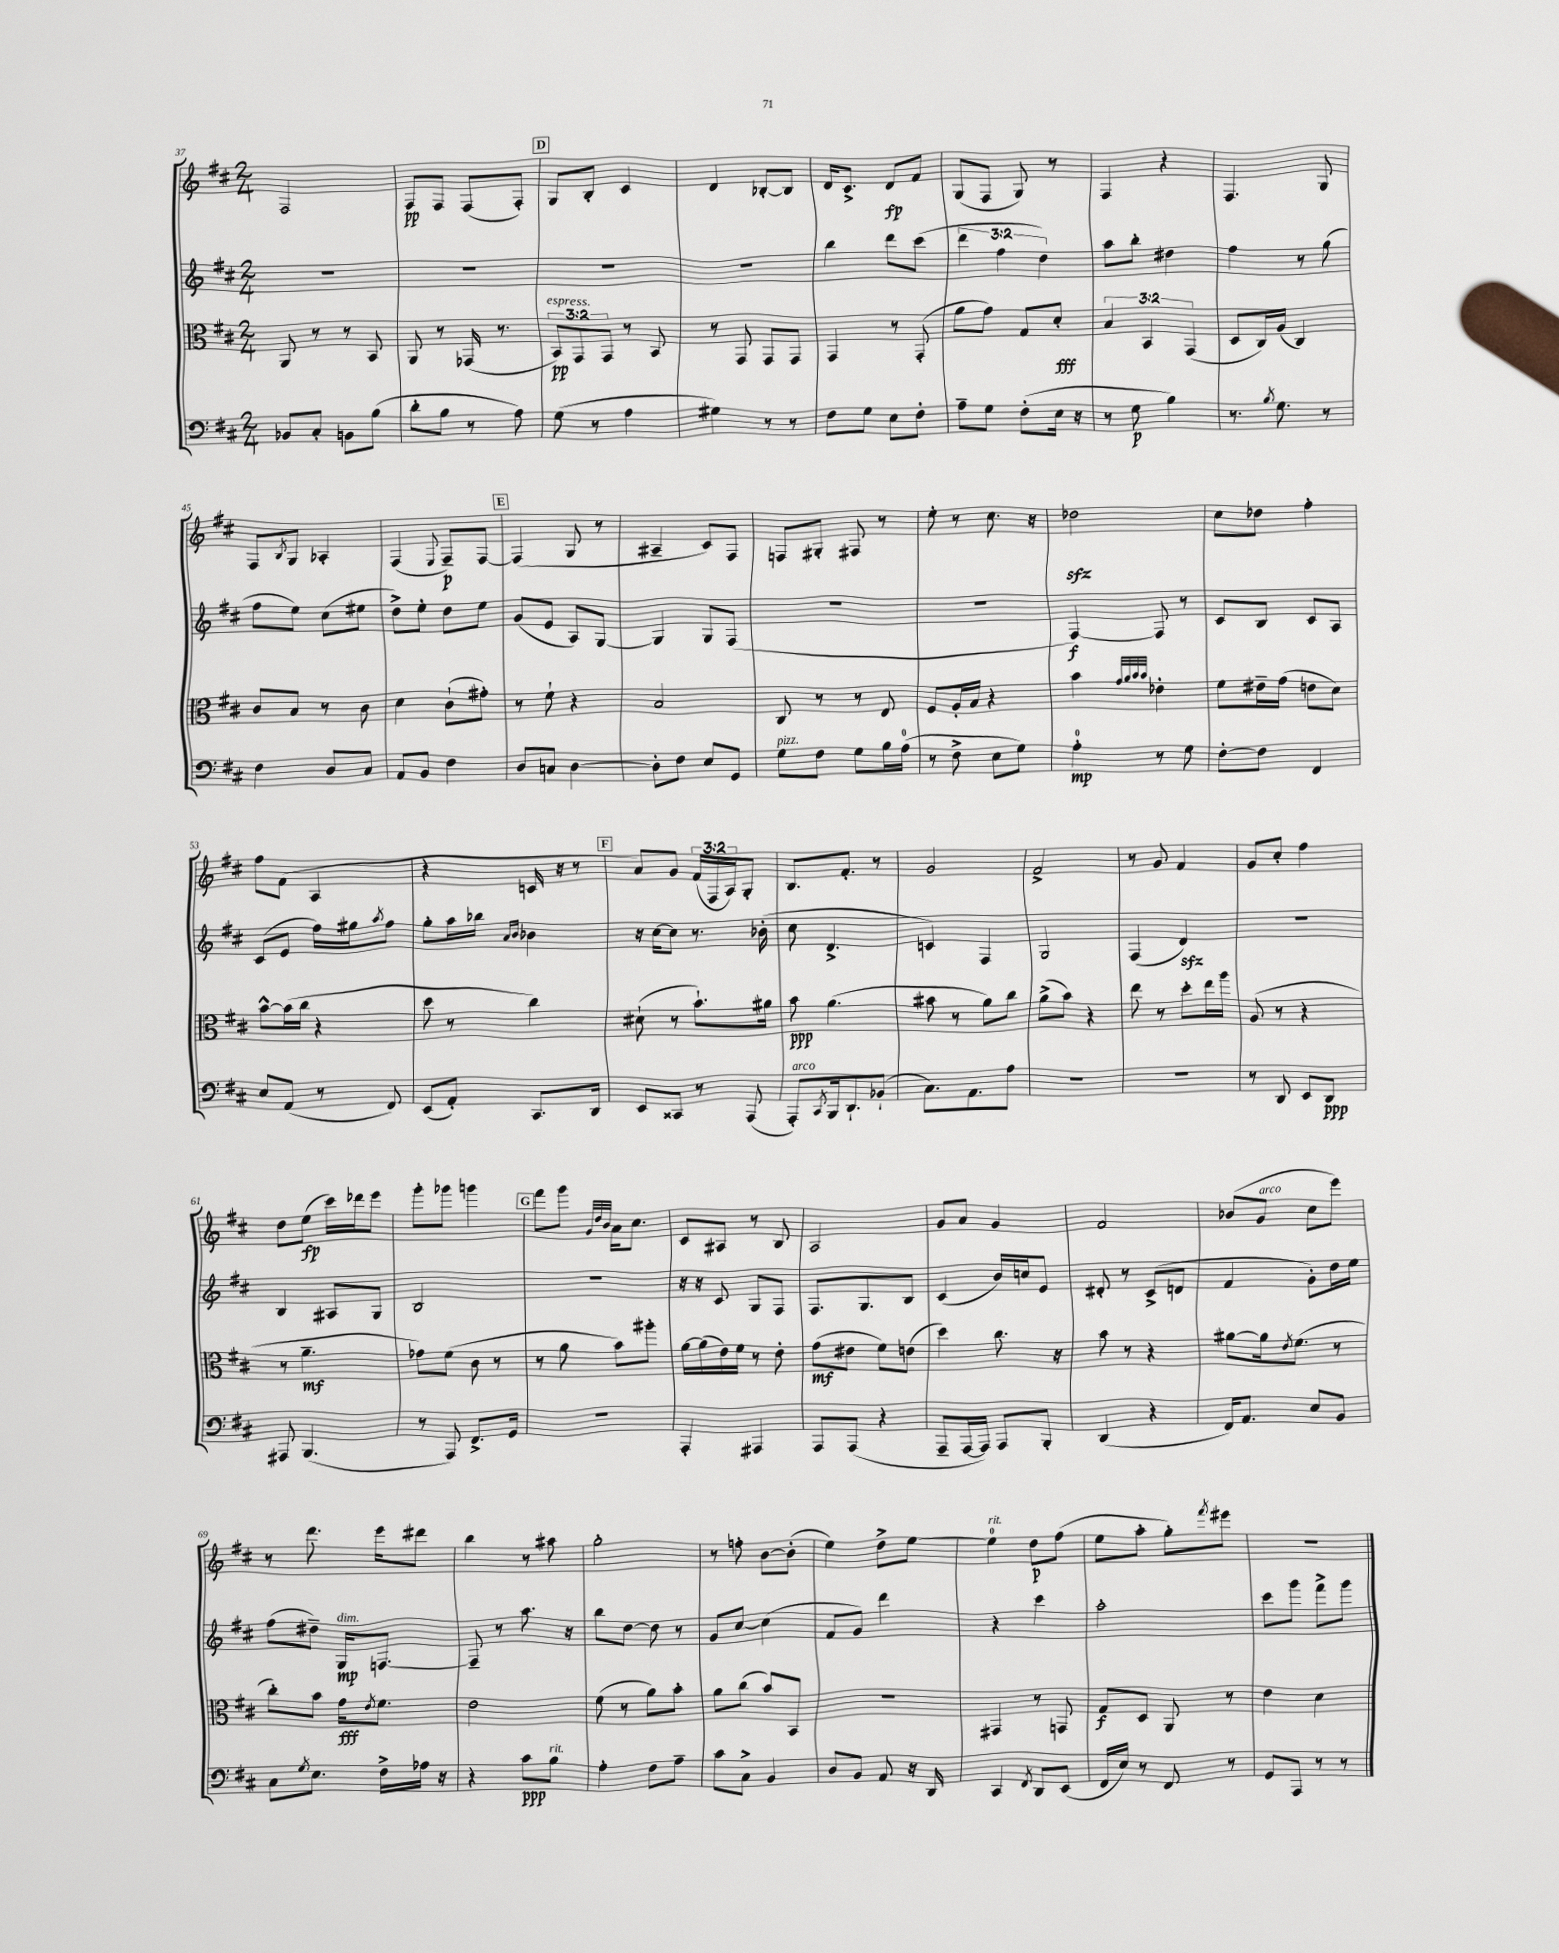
<<
\new StaffGroup <<
\new Staff = "s0" {
    \clef treble \key d \major \numericTimeSignature \time 2/4 \override Staff.TupletNumber.text = #tuplet-number::calc-fraction-text
    fis2 |
    fis8\pp fis8 fis8( fis8-.) |
    \mark \markup { \box "D" } g8 b8-. cis'4 |
    d'4 bes8~-. bes8 |
    d'16 cis'8.-> d'8\fp fis'8 |
    g8( fis8 g8) r8 |
    fis4 r4 |
    fis4. g8 |
    fis8 \acciaccatura { b8 } g8 aes4-. |
    fis4( \appoggiatura { e8 } fis8--\p) fis8~ |
    \mark \markup { \box "E" } fis4( g8 r8 |
    ais4-- cis'8) fis8 |
    f8 gis8-. fis8 r8 |
    e''8-. r8 cis''8. r16 |
    des''2\sfz |
    cis''8 des''8 fis''4-. |
    fis''8 fis'8( a4 |
    r4 c'16 r16 r8 |
    \mark \markup { \box "F" } a'8) g'8 \tuplet 3/2 { fis'16( fis16 a16) } g8-. |
    b8. fis'8.-. r8 |
    g'2 |
    fis'2-> |
    r8 g'8 fis'4 |
    g'8 cis''8-. fis''4 |
    d''8 e''8\fp( cis'''16) des'''16 e'''8 |
    g'''8-. ges'''8 g'''4 |
    \mark \markup { \box "G" } fis'''8 g'''8 \grace { g'32 d''32 b'32 } a'16 cis''8. |
    cis'8 ais8 r8 b8 |
    a2 |
    g'8 a'8 g'4 |
    fis'2 |
    bes'8( g'8^\markup { \italic "arco" } cis''8 e'''8) |
    r8 d'''8. e'''16 dis'''8 |
    b''4 r8 ais''8 |
    g''2-. |
    r8 f''8-. b'8~ b'8-.( |
    e''4) d''8-> e''8~ |
    e''4-0^\markup { \italic "rit." } d''8\p fis''8( |
    e''8 a''8-. g''8-.) \acciaccatura { fis'''8 } eis'''8 |
    r2 \bar "|." |
}
\new Staff = "s1" {
    \clef treble \key d \major \numericTimeSignature \time 2/4 \override Staff.TupletNumber.text = #tuplet-number::calc-fraction-text
    R2 |
    R2 |
    \mark \markup { \box "D" } R2 |
    R2 |
    b''4 d'''8 cis'''8( |
    \tuplet 3/2 { d'''4 fis''4 d''4) } |
    a''8 b''8-. dis''4 |
    fis''4 r8 g''8( |
    fis''8 e''8) cis''8( eis''8 |
    d''8->) e''8-. d''8 e''8 |
    \mark \markup { \box "E" } g'8( e'8 a8) g8~ |
    g4 g8 fis8( |
    R2 |
    R2 |
    fis4~\f) fis8 r8 |
    cis'8 b8 cis'8 a8 |
    cis'8( e'8 fis''16) gis''16 \acciaccatura { a''8 } fis''8 |
    g''8-. a''16 bes''16 \grace { a'16 b'16 } bes'4 |
    \mark \markup { \box "F" } r16 cis''16~ cis''8 r8. bes'16-.( |
    cis''8 d'4.-> |
    c'4) fis4 |
    g2 |
    fis4( d'4\sfz) |
    r2 |
    b4 ais8 g8 |
    b2 |
    \mark \markup { \box "G" } R2 |
    r16 r16 cis'8 g8 fis8 |
    fis8. g8. b8 |
    cis'4( b'16) c''16 e'8 |
    dis'8-. r8 cis'8->( d'8 |
    fis'4 g'8-.) d''16 e''16 |
    fis''8( dis''8--) g16\mp^\markup { \italic "dim." } f8.~ |
    f8-- r8 a''8. r16 |
    b''8 d''8~ d''8 r8 |
    g'8 cis''8~ cis''4( |
    fis'8 g'8) d'''4 |
    r4 cis'''4 |
    a''2-. |
    cis'''8 g'''8 fis'''8-> g'''8 \bar "|." |
}
\new Staff = "s2" {
    \clef alto \key d \major \numericTimeSignature \time 2/4 \override Staff.TupletNumber.text = #tuplet-number::calc-fraction-text
    a,8 r8 r8 b,8 |
    a,8 r8 ges,16( r8. |
    \mark \markup { \box "D" } \tuplet 3/2 { b,8\pp^\markup { \italic "espress." }) g,8 g,8 } r8 b,8 |
    r8 g,8 g,8 g,8 |
    g,4 r8 g,8-.( |
    a'8 g'8) g8 d'8-.\fff |
    \tuplet 3/2 { b4 b,4 g,4( } |
    d8 cis16) a16( cis4) |
    cis'8 b8 r8 cis'8 |
    d'4 cis'8-!( gis'8-.) |
    \mark \markup { \box "E" } r8 fis'8-! r4 |
    b2 |
    cis8 r8 r8 e8 |
    fis8 a16-. b16 r4 |
    b'4 \grace { g'32 a'32 b'32 b'32 } ees'4-. |
    fis'8 eis'16-- g'16( e'8 d'8) |
    b'8~-^ b'16( cis''16 r4 |
    d''8 r8 cis''4) |
    \mark \markup { \box "F" } dis'8-!( r8 b'8.-!) ais'16 |
    b'8\ppp a'4.( |
    bis'8 r8 a'8) cis''8 |
    a'8->( b'8) r4 |
    e''8 r8 d''8-. e''16 a''16 |
    a8( r8 r4 |
    r8 a'4.--\mf |
    ges'8) fis'8( cis'8 r8 |
    \mark \markup { \box "G" } r8 a'8 b'8) ais''8-. |
    a'16~ a'16( e'16) fis'16 r8 e'8-. |
    g'8\mf( eis'8 fis'8) e'8( |
    d''4) cis''8. r16 |
    b'8 r8 r4 |
    ais'8~ ais'16 \acciaccatura { e'8 } fis'8.( r8 |
    cis''8-.) b'8 g'16\fff \acciaccatura { e'8 } fis'8. |
    e'2 |
    fis'8( r8 a'8) b'8-. |
    a'8 cis''8( b'8) b,8 |
    r2 |
    gis,4 r8 g,8 |
    g8\f d8 a,8 r8 |
    e'4 d'4 \bar "|." |
}
\new Staff = "s3" {
    \clef bass \key d \major \numericTimeSignature \time 2/4
    bes,8 cis8-. b,8 b8( |
    d'8-. b8 r8 a8) |
    \mark \markup { \box "D" } g8( r8 a4 |
    gis4) r8 r8 |
    fis8 g8 e8 fis8-. |
    a8-- g8 fis8-.( e16 r16 |
    r8 g8\p b4) |
    r8. \acciaccatura { b8 } g8. r8 |
    fis4 d8 cis8 |
    a,8 b,8 fis4 |
    \mark \markup { \box "E" } d8 c8 d4~ |
    d8-. fis8 e8 g,8 |
    g8^\markup { \italic "pizz." } fis8 g8 b16 a16-0( |
    r8 fis8-> e8 g8) |
    a4-0-.\mp r8 g8 |
    fis8~-. fis8 fis,4 |
    e8 a,8( r8 fis,8) |
    e,8( a,8-.) cis,8. d,16 |
    \mark \markup { \box "F" } e,8 cisis,8 r8 a,,8( |
    a,,8-.^\markup { \italic "arco" }) \acciaccatura { cis,8 } b,,16 d,8.-! bes,8-!( |
    cis8.) a,8. a8 |
    R2 |
    R2 |
    r8 d,8 e,8 d,8\ppp |
    ais,,8 b,,4.( |
    r8 a,,8) fis,8.-> g,16 |
    \mark \markup { \box "G" } r2 |
    a,,4-. ais,,4 |
    a,,8 a,,8( r4 |
    a,,8-- a,,16~ a,,16) a,,8 b,,8-. |
    d,4( r4 |
    fis,16) a,8. e8 b,8 |
    cis8 \acciaccatura { g8 } e8. fis16-> aes16 r16 |
    r4 cis'8\ppp b8^\markup { \italic "rit." } |
    a4-. fis8 a8-- |
    cis'8 cis8-> b,4 |
    d8 b,8 a,8 r16 d,16 |
    cis,4 \acciaccatura { fis,8 } d,8 e,8( |
    fis,16 e16) r8 fis,8 r8 |
    g,8 a,,8 r8 r8 \bar "|." |
}
>>
>>
\layout { \context { \Score currentBarNumber = #37 } }
